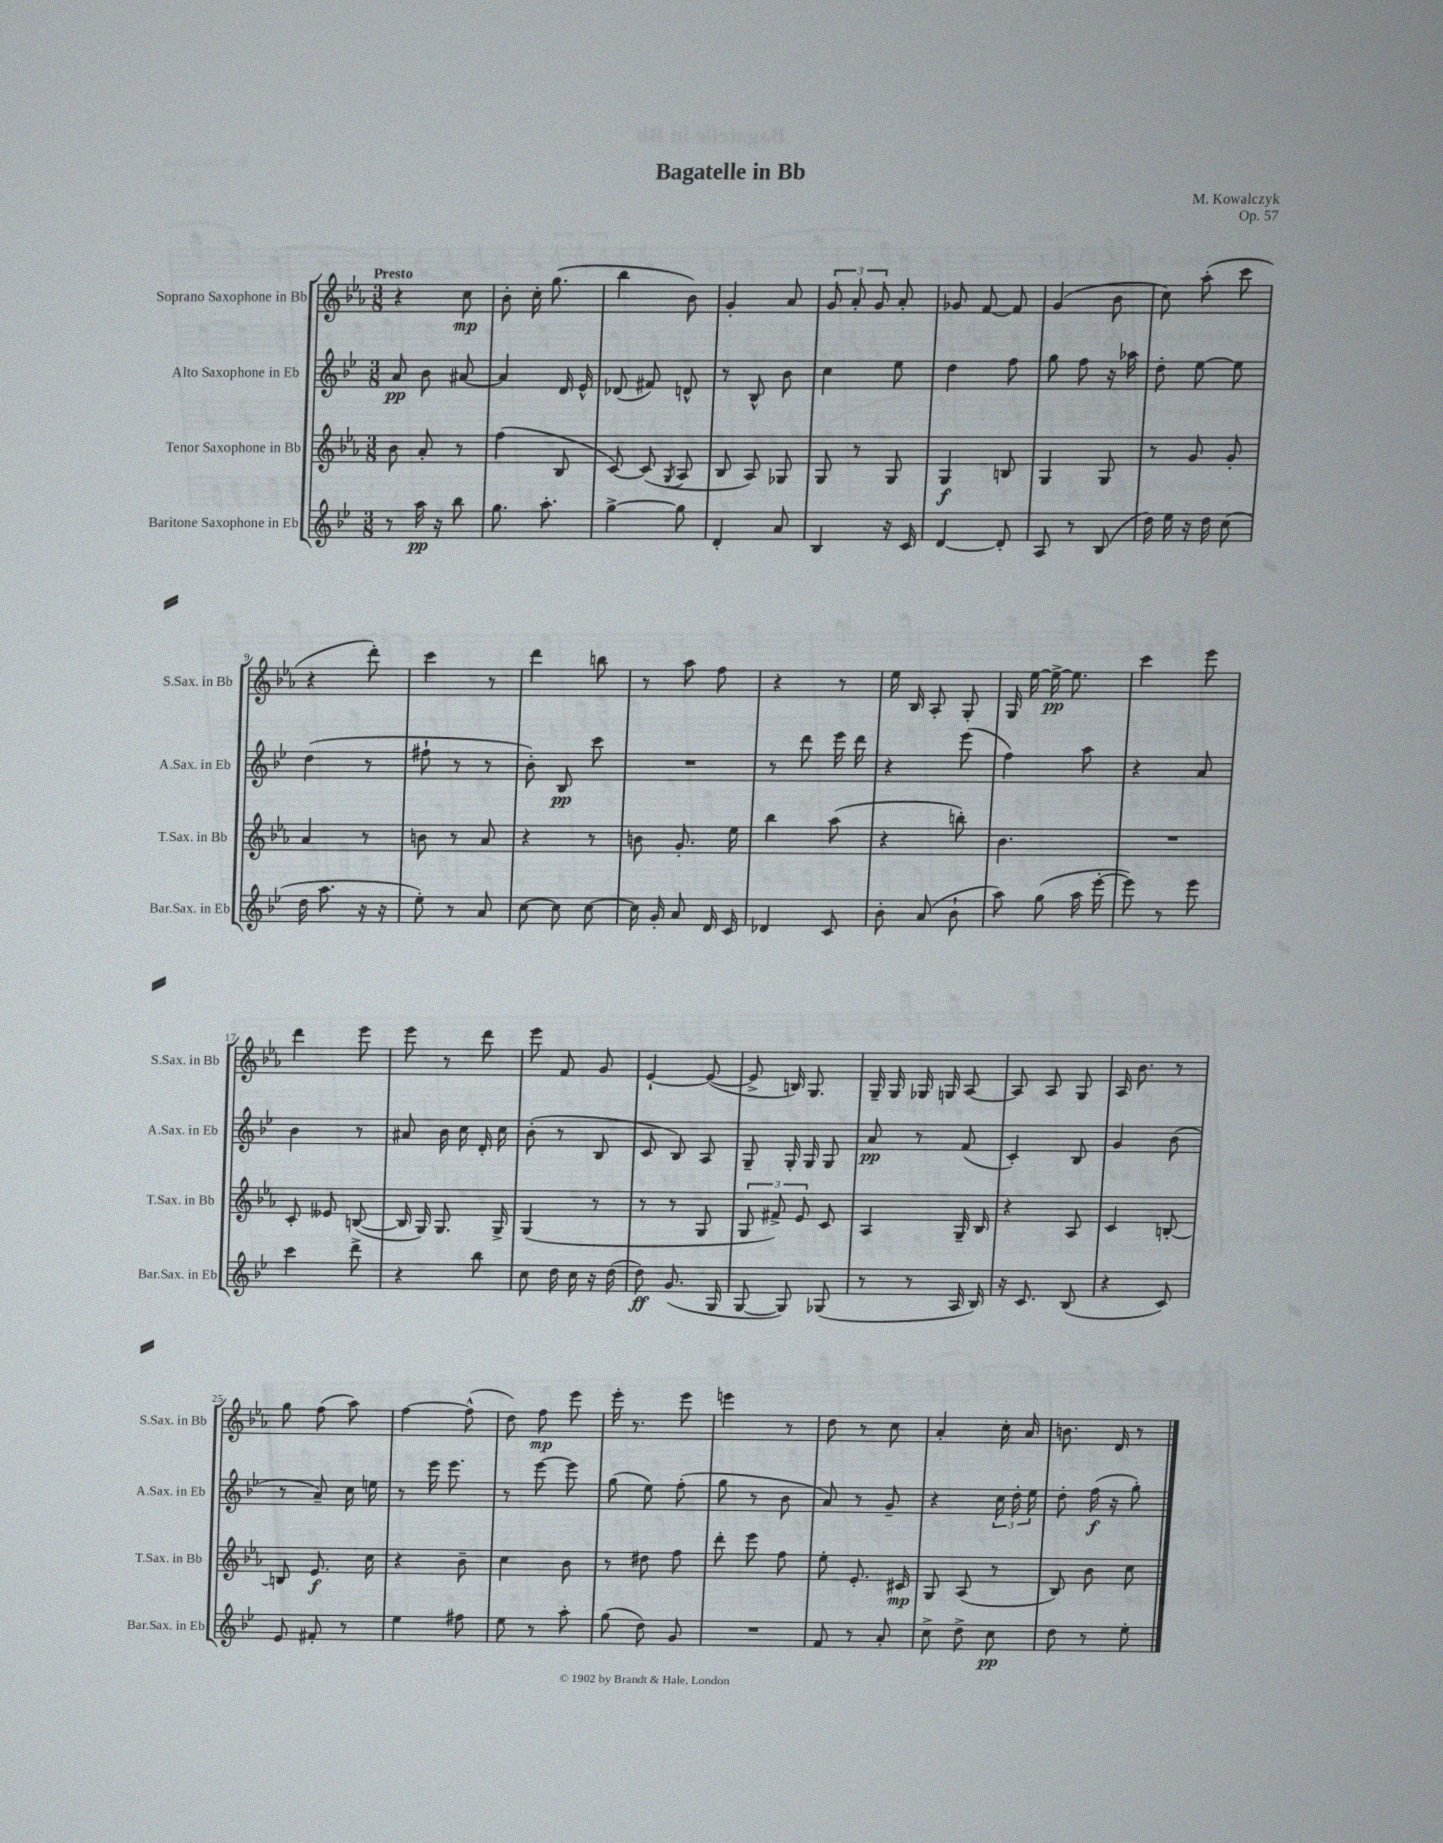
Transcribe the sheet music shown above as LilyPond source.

\header { title = "Bagatelle in Bb" composer = "M. Kowalczyk" opus = "Op. 57" }
<<
\new StaffGroup <<
\new Staff = "s0" \with { instrumentName = "Soprano Saxophone in Bb" shortInstrumentName = "S.Sax. in Bb" } {
    \clef treble \key ees \major \numericTimeSignature \time 3/8 \tempo "Presto"
    \autoBeamOff r4 c''8\mp |
    bes'8-. c''16-. g''8.( |
    bes''4 bes'8) |
    g'4-. aes'8 |
    \tuplet 3/2 { g'8 aes'8-. g'8 } aes'8-. |
    ges'8 f'8~ f'8 |
    g'4( bes'8 |
    c''8) aes''8-.( c'''8 |
    r4 d'''8-.) |
    c'''4 r8 |
    d'''4 b''8 |
    r8 aes''8 f''8 |
    r4 r8 |
    ees''16 bes16 aes8-. g8-. |
    g16 ees''16~ ees''16~->\pp ees''8. |
    c'''4 ees'''8 |
    d'''4 ees'''8 |
    ees'''8 r8 d'''8 |
    ees'''8 f'8 g'8 |
    ees'4~-! ees'8~( |
    ees'8-> b16) g8. |
    g16-- g16 ges16 g16 aes8~ |
    aes8 aes8 g8 |
    aes16 bes'8. r8 |
    g''8 f''8( aes''8) |
    f''4~ f''8-^( |
    d''8) f''8\mp ees'''8 |
    ees'''16-. r8. ees'''8 |
    e'''4 r8 |
    d''8 r8 c''8 |
    aes'4-. c''16-. aes'16 |
    b'8. d'16 r8 \bar "|." |
}
\new Staff = "s1" \with { instrumentName = "Alto Saxophone in Eb" shortInstrumentName = "A.Sax. in Eb" } {
    \clef treble \key bes \major \numericTimeSignature \time 3/8
    \autoBeamOff a'8\pp bes'8 ais'8~ |
    ais'4 d'16 ees'16-^ |
    des'8( fis'8) d'8-^ |
    r8 bes8-^ bes'8 |
    c''4 ees''8 |
    d''4 f''8 |
    g''8 f''8 r16 aes''16 |
    d''8-. ees''8~ ees''8 |
    d''4( r8 |
    fis''8-! r8 r8 |
    bes'8-.) bes8\pp c'''8 |
    R4. |
    r8 d'''8 ees'''16 d'''16 |
    r4 ees'''8( |
    f''4) a''8 |
    r4 a'8 |
    bes'4 r8 |
    ais'8 bes'16 c''16 d'16-. c''16 |
    bes'8-.( r8 bes8 |
    c'8 bes8) a8 |
    g8-- g16-. g16 g8 |
    a'8\pp r8 f'8( |
    c'4-.) bes8 |
    g'4 bes'8( |
    r8 a'8--) c''16 e''16 |
    r8 ees'''16 ees'''8. |
    r8 ees'''8~ ees'''8 |
    g''8( ees''8) f''8-.( |
    g''8 r8 bes'8 |
    a'8) r8 g'8-- |
    r4 \tuplet 3/2 { c''16 d''16-. ees''16 } |
    d''8-. f''16\f( r16 g''8-.) \bar "|." |
}
\new Staff = "s2" \with { instrumentName = "Tenor Saxophone in Bb" shortInstrumentName = "T.Sax. in Bb" } {
    \clef treble \key ees \major \numericTimeSignature \time 3/8
    \autoBeamOff bes'8 aes'8-. r8 |
    f''4( bes8 |
    c'8~) c'8( \acciaccatura { g8 } aes8 |
    bes8 aes8) ges8 |
    g8 r8 g8 |
    g4\f b8 |
    g4 g8 |
    r8 g'8 g'8-. |
    aes'4 r8 |
    b'8 r8 aes'8 |
    r4 r8 |
    b'8 g'8.-. ees''16 |
    bes''4 aes''8( |
    r4 b''8-.) |
    bes'4. |
    R4. |
    c'8-. eeses'8 b8~( |
    b16 g16) g8. g16-> |
    g4( r8 |
    r8 r8 g8 |
    \tuplet 3/2 { g8 fis'8->) ees'8 } c'8 |
    aes4 g16-- bes16 |
    r4 aes8 |
    c'4 b8~-. |
    b8 ees'8.\f c''16 |
    r4 bes'8-- |
    c''4 bes'8 |
    r8 dis''8 f''8 |
    d'''8-. ees'''8 f''8 |
    ees''8-. ees'8.-. cis'16\mp |
    g8 aes8( r8 |
    bes8) bes'8 c''8 \bar "|." |
}
\new Staff = "s3" \with { instrumentName = "Baritone Saxophone in Eb" shortInstrumentName = "Bar.Sax. in Eb" } {
    \clef treble \key bes \major \numericTimeSignature \time 3/8
    \autoBeamOff r8 a''16\pp r16 bes''8 |
    g''8. a''8.-. |
    g''4~-> g''8 |
    d'4-. a'8 |
    bes4 r16 c'16 |
    d'4~ d'8-. |
    a8 r8 bes8( |
    d''16) ees''16 r16 d''16 c''8( |
    d''16 a''8. r16 r16 |
    ees''8-.) r8 a'8 |
    c''8~ c''8 c''8~ |
    c''16 g'16-. a'8 d'16 c'16 |
    des'4 c'8 |
    bes'8-. a'8( bes'8-! |
    a''8) g''8( a''16 ees'''16~-. |
    ees'''8) r8 ees'''8 |
    c'''4 d'''8-> |
    r4 bes''8 |
    c''8 d''16 c''16 r16 d''16( |
    d''8\ff) g'8.( g16 |
    g8~ g8) ges8( |
    r8 r8 a16 bes16) |
    r16 c'8. bes8( |
    r4 c'8) |
    ees'8 fis'8-. r8 |
    ees''4 fis''8 |
    ees''8 r8 a''8-. |
    g''8( d''8) g'8 |
    R4. |
    f'8 r8 a'8-. |
    c''8-> d''8-> c''8\pp |
    d''8 r8 ees''8-. \bar "|." |
}
>>
>>
